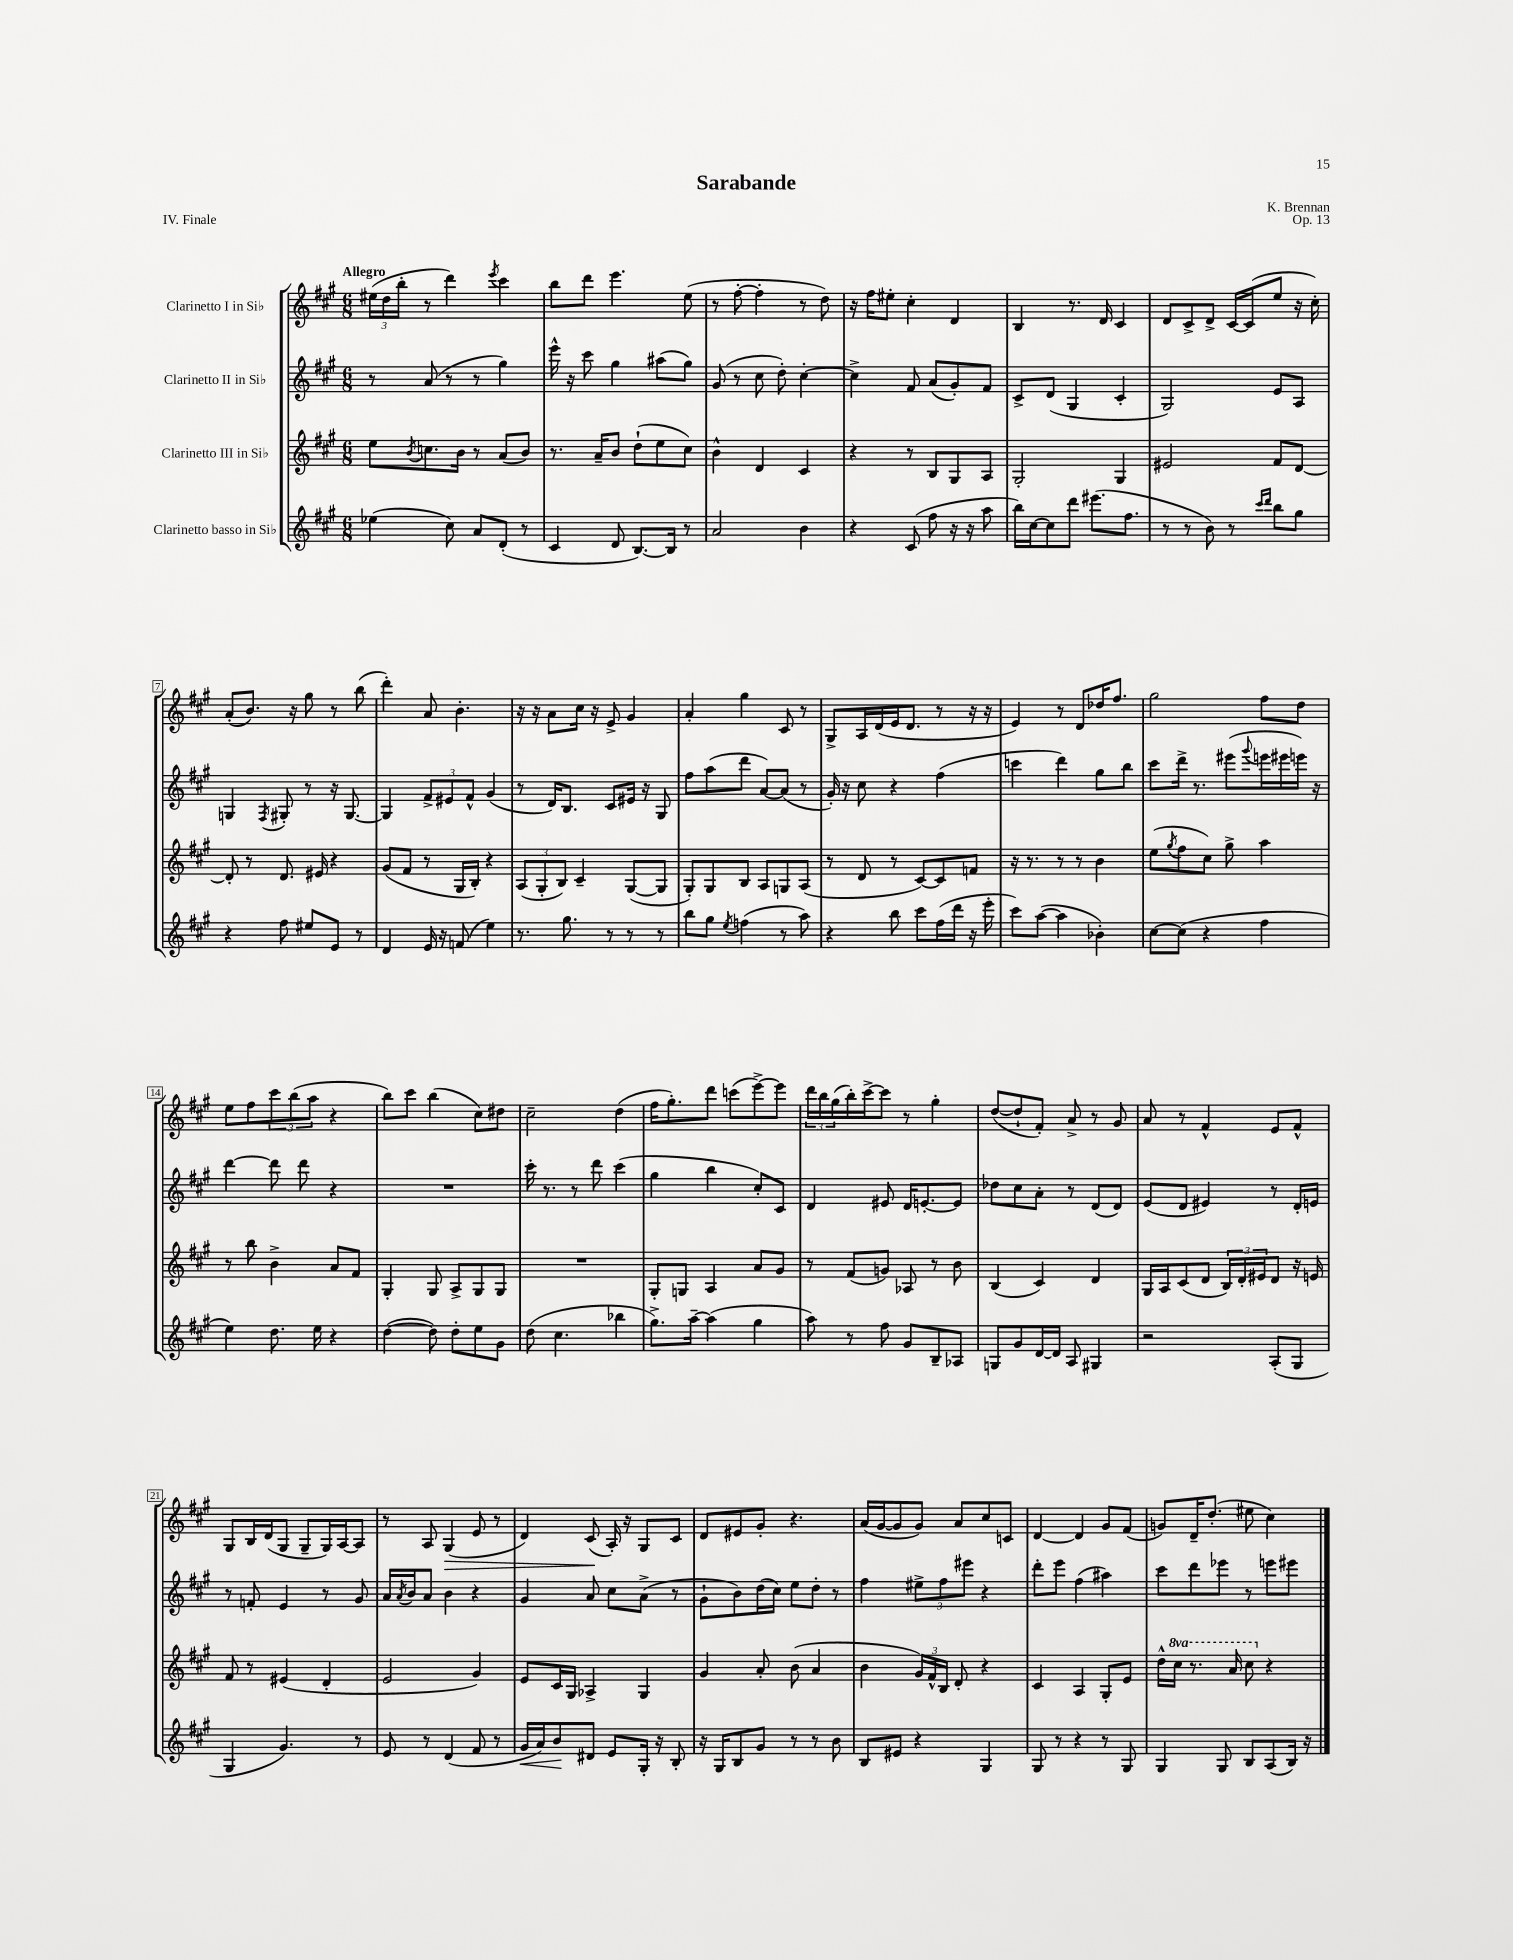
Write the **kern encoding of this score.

**kern	**kern	**kern	**kern
*staff4	*staff3	*staff2	*staff1
*clefG2	*clefG2	*clefG2	*clefG2
*k[f#c#g#]	*k[f#c#g#]	*k[f#c#g#]	*k[f#c#g#]
*M6/8	*M6/8	*M6/8	*M6/8
(4ee-	8ee	8r	(24ee#
.	.	.	24dd
.	.	.	24bb'
.	8qb	.	.
.	8.cc	(8a	8r
8cc#)	.	8r	4ddd)
.	16b	.	.
8a	8r	8r	.
.	.	.	8qeee
(8d'	(8a	4gg#)	4ccc#
8r	8b)	.	.
=	=	=	=
4c#	8.r	16eee^^	8bb
.	.	16r	.
.	.	8ccc#	8ddd
.	16a~	.	.
8d	8b	4gg#	4.eee
[8.B)	(8dd`	.	.
.	8ee	(8aa#	.
16B]	.	.	.
8r	8cc#)	8gg#)	(8ee
=	=	=	=
2a	4b^^	(8g#	8r
.	.	8r	[8ff#'
.	4d	8cc#	4ff#']
.	.	8dd')	.
4b	4c#	[4cc#'	8r
.	.	.	8dd)
=	=	=	=
4r	4r	4cc#^]	16r
.	.	.	16ff#
.	.	.	8ee#'
(8c#	8r	8f#	4cc#'
8ff#	8B	(8a	.
16r	8G#	8g#')	4d
16r	.	.	.
8aa	8A	8f#	.
=	=	=	=
16bb)	2G#'	8c#^	4B
[16cc#	.	.	.
8cc#]	.	(8d	.
8ddd	.	4G#	8.r
(8.eee#	.	.	.
.	.	.	16d
.	4G#	4c#'	4c#
8.ff#	.	.	.
=	=	=	=
8r	2e#	2G#)	8d
8r	.	.	8c#^
8b)	.	.	8d^
8r	.	.	[16c#
.	.	.	(16c#]
16qqccc#	.	.	.
16qqddd	.	.	.
8bb	8f#	8e	8ee
8gg#	[8d	8A	16r
.	.	.	16cc#')
=	=	=	=
4r	8d']	4G	(8a'
.	8r	.	8.b)
.	.	8qF#	.
8ff#	8.d	8G#'	.
.	.	.	16r
8ee#	.	8r	8gg#
.	16e#	.	.
8e	4r	16r	8r
.	.	[8.G#	.
8r	.	.	(8bb
=	=	=	=
4d	(8g#	4G#]	4ddd')
.	8f#	.	.
16e	8r	12f#^	8a
16r	.	.	.
.	.	12e#	.
(8f	16G#	.	4.b'
.	.	12f#^^	.
.	16B')	.	.
4ee)	4r	(4g#	.
=	=	=	=
8.r	(12A	8r	16r
.	.	.	16r
.	12G#'	.	.
.	.	16d)	8a
.	12B)	.	.
8.gg#	.	8.B	.
.	4c#~	.	16cc#
.	.	.	16r
8r	.	8c#	8e^
8r	([8G#	16e#	4g#
.	.	16r	.
8r	8G#]	8G#	.
=	=	=	=
8bb	8G#')	8ff#	4a'
8gg#	8G#	(8aa	.
8qee	.	.	.
(4ff	8B	8ddd	4gg#
.	8A	[8a)	.
8r	8G	(8a]	8c#
8aa)	(8A	8r	8r
=	=	=	=
4r	8r	16g#')	8G#^
.	.	16r	.
.	8d	8cc#	16A
.	.	.	(16d
8bb	8r	4r	16e
.	.	.	8.d
8ccc#	[8c#)	.	.
(16ff#	8c#]	(4ff#	8r
16ddd	.	.	.
16r	8f	.	16r
16eee'	.	.	16r
=	=	=	=
8ccc#)	16r	4ccc	4e)
.	8.r	.	.
([8aa	.	.	.
4aa]	8r	4ddd)	8r
.	8r	.	8d
4b-')	4b	8gg#	16dd-
.	.	.	8.ff#
.	.	8bb	.
=	=	=	=
[8cc#	(8ee	8ccc#	2gg#
.	8qgg#	.	.
(8cc#]	8ff#	16ddd^	.
.	.	8.r	.
4r	8cc#)	.	.
.	8gg#^	(8eee#	.
.	.	8qqggg#	.
4ff#	4aa	16eee	8ff#
.	.	16eee#	.
.	.	16eee)	8dd
.	.	16r	.
=	=	=	=
4ee)	8r	[4ddd	8ee
.	8bb	.	8ff#
8.dd	4b^	8ddd]	12ccc#
.	.	.	(12bb
.	.	8ddd	.
.	.	.	12aa
16ee	.	.	.
4r	8a	4r	4r
.	8f#	.	.
=	=	=	=
([4dd	4G#'	2.r	8bb)
.	.	.	8ccc#
8dd])	8G#	.	(4bb
8dd'	8A^	.	.
8ee	8G#	.	8cc#)
8g#	8G#	.	8dd#
=	=	=	=
(8dd	2.r	16ccc#'	2cc#~
.	.	8.r	.
4.cc#	.	.	.
.	.	8r	.
.	.	8ddd	.
4bb-	.	(4ccc#	(4dd
=	=	=	=
8.gg#^)	8G#'	4gg#	16ff#
.	.	.	8.gg#')
.	8G	.	.
[16aa~	.	.	.
(4aa]	4A	4bb	8ddd
.	.	.	(8ccc
4gg#	8a	8cc#')	[8eee^)
.	8g#	8c#	8eee]
=	=	=	=
8aa)	8r	4d	24ddd
.	.	.	24bb
.	.	.	(24gg#
8r	(8f#	.	16bb')
.	.	.	[16ccc#^
8ff#	8g)	8e#	8ccc#]
8g#	8A-	16d	8r
.	.	[8.e'	.
8B~	8r	.	4gg#'
8A-	8b	8e]	.
=	=	=	=
8G	(4B	8dd-	([8dd
8g#	.	8cc#	8dd`]
[16d	4c#)	8a'	8f#')
16d]	.	.	.
8A	.	8r	8a^
4G#	4d	(8d	8r
.	.	8d)	8g#
=	=	=	=
2r	16G#	(8e	8a
.	16A	.	.
.	(8c#	8d	8r
.	8d	4e#)	4f#^^
.	24B)	.	.
.	24d'	.	.
.	24e#	.	.
(8A'	8d	8r	8e
8G#	16r	16d'	8f#^^
.	16e	16e	.
=	=	=	=
4G#	8f#	8r	8G#
.	8r	8f'	16B
.	.	.	(16d
4.g#)	(4e#	4e	8G#
.	.	.	8G#~
.	4d'	8r	16G#)
.	.	.	[16A
8r	.	8g#	8A]
=	=	=	=
8e	2e	16a	8r
.	.	8qa	.
.	.	16b	.
8r	.	8a	8A
(4d	.	4b	(4G#
8f#	4g#)	4r	8e
8r	.	.	8r
=	=	=	=
16g#	8e	4g#	4d)
16a)	.	.	.
8b	16c#	.	.
.	16G#	.	.
8d#	4A-^	8a	(8c#
8e	.	8cc#	16A')
.	.	.	16r
16G#'	4G#	(8a^	8G#
16r	.	.	.
8B'	.	8r	8c#
=	=	=	=
16r	4g#	8g#`	8d
16G#	.	.	.
8B	.	8b)	8e#
8g#	8a'	(16dd	8g#'
.	.	16cc#)	.
8r	(8b	8ee	4.r
8r	4a	8dd'	.
8b	.	8r	.
=	=	=	=
8B	4b	4ff#	(16a
.	.	.	[16g#
8e#	.	.	8g#]
4r	24g#)	12ee#^	8g#)
.	24f#^^	.	.
.	24B	12ff#	.
.	8d'	.	8a
.	.	12eee#	.
4G#	4r	4r	8cc#
.	.	.	8c
=	=	=	=
8G#	4c#	8ddd'	[4d
8r	.	8eee	.
4r	4A	(4ff#	4d]
8r	8G#'	4aa#)	8g#
8G#	8e	.	(8f#
=	=	=	=
4G#	16dd^^	8ccc#	8g)
.	16ccc#	.	.
.	8.r	8ddd	16d~
.	.	.	(8.dd'
8G#	.	8eee-	.
.	16aa	.	.
8B	8ccc#	8r	8ee#
(8A	4r	8eee	4cc#)
16B)	.	8eee#	.
16r	.	.	.
==	==	==	==
*-	*-	*-	*-
